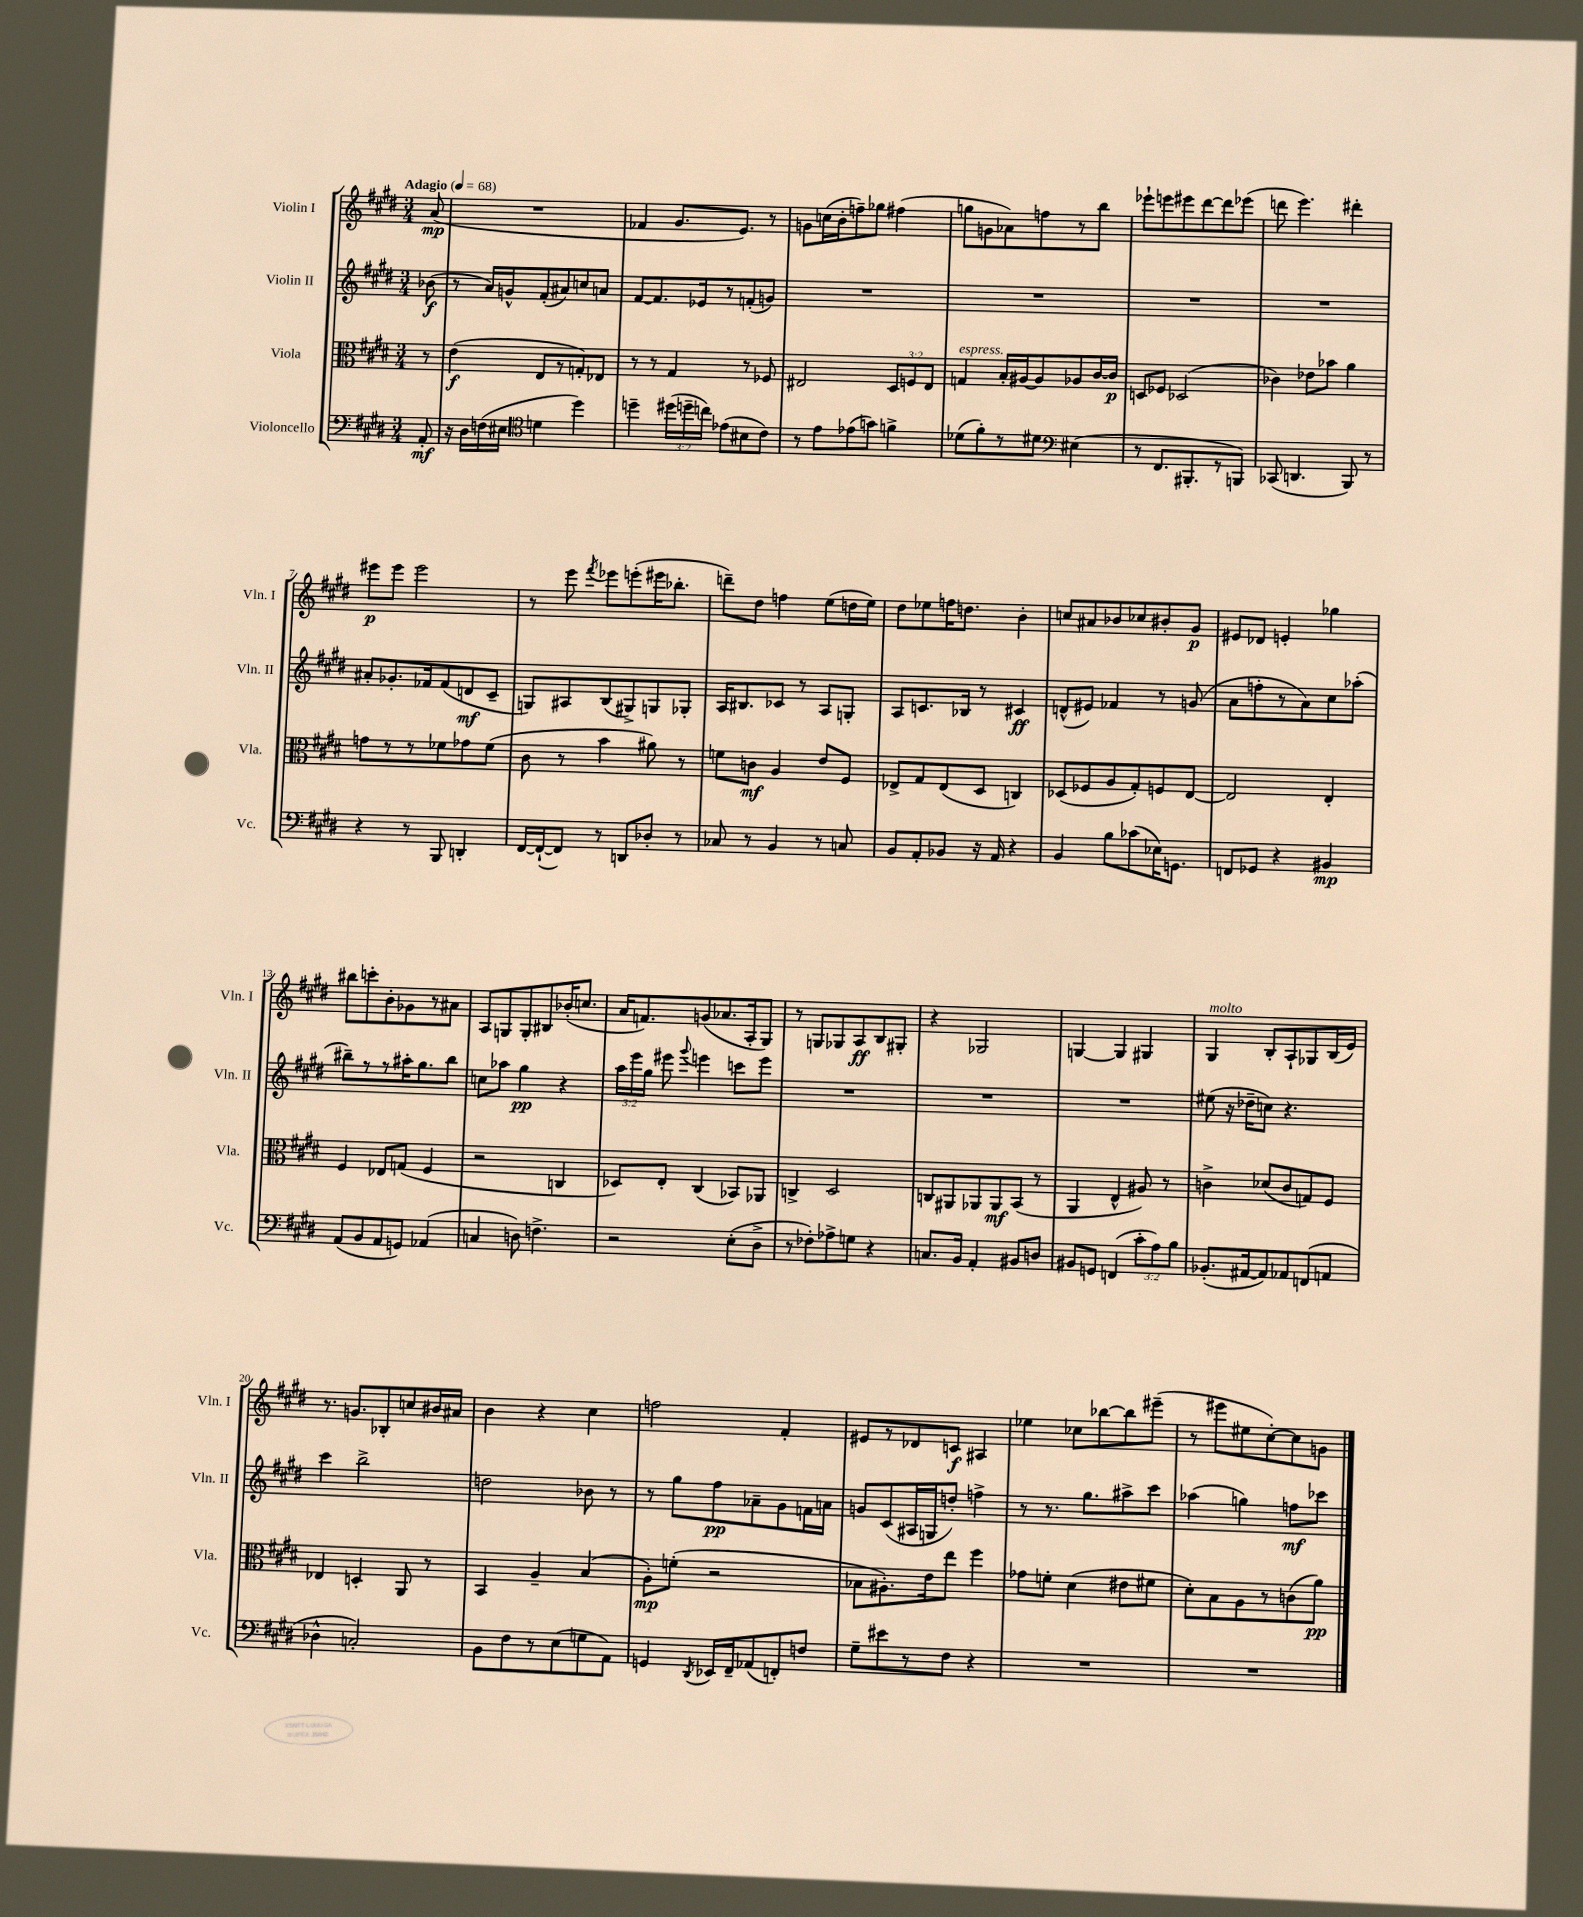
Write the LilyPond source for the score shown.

<<
\new StaffGroup <<
\new Staff = "s0" \with { instrumentName = "Violin I" shortInstrumentName = "Vln. I" } {
    \clef treble \key e \major \numericTimeSignature \time 3/4 \partial 8 \tempo "Adagio" 4 = 68
    \autoBeamOff a'8\mp( |
    R2. |
    fes'4 gis'8.[ e'8.]) r8 |
    g'8[ c''16( b'16-. f''8--) ges''8] fis''4( |
    g''8[ g'8 aes'8) f''8 r8 b''8] |
    ees'''8[-! e'''8 eis'''8 dis'''8~ dis'''8 ees'''8]( |
    d'''8 e'''4.) dis'''4-. |
    eis'''8[\p eis'''8] eis'''2 |
    r8 e'''8 \acciaccatura { fis'''8 } ees'''8[ e'''8-.( eis'''16 bes''8.]-. |
    d'''8[--) dis''8] f''4 e''8[( d''16 e''16]) |
    dis''8[ ees''8 f''16 d''8.] b'4-. |
    c''8[ ais'8 bes'8 ces''8 bis'8-. gis'8]\p |
    eis'8[ des'8] e'4-. ges''4 |
    bis''8[ c'''8-. b'8-. ges'8 r8 ais'8] |
    a8[ g8 g8-. bis8 bes'16-.( c''8.] |
    a'16[ f'8.) g'8( aes'8. a16-. gis8]) |
    r8 g8[ ges8 a8\ff b8 gis8]-. |
    r4 ges2 |
    g4~ g4 gis4 |
    gis4^\markup { \italic "molto" } b8[-. a8-! ges8 b16( e'16]) |
    r8. g'8.[ bes8-. c''8 bis'16 ais'16] |
    b'4 r4 cis''4 |
    f''2 fis'4-. |
    eis'8[ r8 des'8 c'8]\f ais4 |
    ees''4 ces''8[ bes''8~ bes''8 eis'''8]--( |
    r8 eis'''8[ eis''8 cis''8~-.) cis''8 g'8] \bar "|." |
}
\new Staff = "s1" \with { instrumentName = "Violin II" shortInstrumentName = "Vln. II" } {
    \clef treble \key e \major \numericTimeSignature \time 3/4 \override Staff.TupletNumber.text = #tuplet-number::calc-fraction-text \partial 8
    \autoBeamOff bes'8\f( |
    r8 a'16[) g'16-^ fis'8-.( ais'8) c''8 a'8] |
    fis'8[~ fis'8. ees'16 r8 f'8-.( g'8]) |
    R2. |
    R2. |
    R2. |
    R2. |
    ais'8[-. ges'8.-. fes'16 fes'8( d'8\mf cis'8]-- |
    g8[) ais8 b8( gis8->) g8 ges8]-. |
    a16[ bis8. ces'8] r8 a8[ g8]-. |
    a8[ c'8. bes16] r8 cis'4\ff |
    d'8[-^( eis'8]) fes'4 r8 g'8( |
    a'8[ f''8-. r8 a'8) cis''8 aes''8]-.( |
    bis''8[--) r8 r8 ais''16-. gis''8. bis''8] |
    c''8[ aes''8] gis''4\pp r4 |
    \tuplet 3/2 { a''16[ e'''16 gis''16] } eis'''8 \appoggiatura { gis'''8 } e'''4 c'''8[ e'''8] |
    R2. |
    R2. |
    R2. |
    eis''8( r16 des''16[-- c''8]) r4. |
    cis'''4 b''2-> |
    d''2 bes'8 r8 |
    r8 gis''8[ fis''8\pp aes'8-- gis'8 f'16 a'16] |
    g'8[ cis'8( ais16 g16 d''8]-.) f''4-> |
    r8 r8. gis''8.[ ais''8-> cis'''8] |
    aes''4( g''4) f''8[\mf ces'''8] \bar "|." |
}
\new Staff = "s2" \with { instrumentName = "Viola" shortInstrumentName = "Vla." } {
    \clef alto \key e \major \numericTimeSignature \time 3/4 \override Staff.TupletNumber.text = #tuplet-number::calc-fraction-text \partial 8
    \autoBeamOff r8 |
    e'4\f( e8[ r8 g8-.) ees8] |
    r8 r8 gis4 r8 fes8 |
    eis2 \tuplet 3/2 { dis8[ f8 eis8] } |
    g4^\markup { \italic "espress." } b16[-. ais16~ ais8 aes8 cis'16~ cis'16]\p |
    d8[ fes8] des2( |
    ces'4) ees'8[ bes'8] a'4 |
    g'8[ r8 r8 fes'8 ges'8 fes'8]( |
    cis'8 r8 b'4 ais'8) r8 |
    f'8[ c'8]\mf a4 e'8[ fis8] |
    ees8[-> gis8 ees8( dis8] c4) |
    des8[( fes8 a8 gis8-.) f8 e8]~ |
    e2 e4-. |
    fis4 ees8[ g8]( fis4 |
    r2 c4 |
    des8[) e8]-. cis4( bes,8[) aes,8] |
    c4-> dis2 |
    c8[ ais,8 aes,8 aes,8\mf b,8]( r8 |
    a,4 e4-^ ais8) r8 |
    c'4-> des'8[( c'8 g8) fis8] |
    ees4 d4-. a,8 r8 |
    b,4 a4-- b4( |
    a8[-.\mp) f'8]-.( r2 |
    bes8[ ais8.-.) e'16 e''8] fis''4 |
    ges'8[ f'8]-. dis'4( eis'8[ fis'8] |
    dis'8[-.) b8 a8 r8 c'8( a'8]\pp) \bar "|." |
}
\new Staff = "s3" \with { instrumentName = "Violoncello" shortInstrumentName = "Vc." } {
    \clef bass \key e \major \numericTimeSignature \time 3/4 \override Staff.TupletNumber.text = #tuplet-number::calc-fraction-text \partial 8
    \autoBeamOff a,8-.\mf |
    r16 dis16[ f16( eis16] \clef tenor d'4 dis''4) |
    d''4-- \tuplet 3/2 { dis''16[( d''16-- c''16]) } ees'8[( bis8 cis'8]) |
    r8 e'8[ ees'8( g'8]) f'4-> |
    des'8[( fis'8-.) r8 dis'8] \clef bass eis4( |
    r8 fis,8.[ bis,,8.-. r8 b,,8]) |
    ces,8( d,4. b,,8) r8 |
    r4 r8 b,,8 d,4-. |
    fis,16[~ fis,16~-!( fis,8]) r8 d,8[ des8]-. r8 |
    ces8 r8 b,4 r8 c8 |
    b,8[ a,8-. bes,8] r16 a,16 r4 |
    b,4 b8[ ces'8( ees16) g,8.] |
    f,8[ ges,8] r4 bis,4\mp |
    a,8[( b,8 a,8 g,8]) aes,4( |
    c4 d8) f4.-> |
    r2 e8[-.( dis8]-> |
    r8 fes8[-.) aes8-> g8] r4 |
    c8.[ b,16] a,4-. bis,8[ d8] |
    bis,8[ g,8] f,4( \tuplet 3/2 { cis'8[-. a8) b8] } |
    bes,8.[-.( ais,16~ ais,8) aes,8 f,8( a,8] |
    des4-^ c2-.) |
    b,8[ fis8 r8 e8( g8 a,8]) |
    g,4 \acciaccatura { dis,8 } ees,16[ fis,16-- aes,8( f,8-.) f8] |
    gis8[-- eis'8 r8 fis8] r4 |
    R2. |
    R2. \bar "|." |
}
>>
>>
